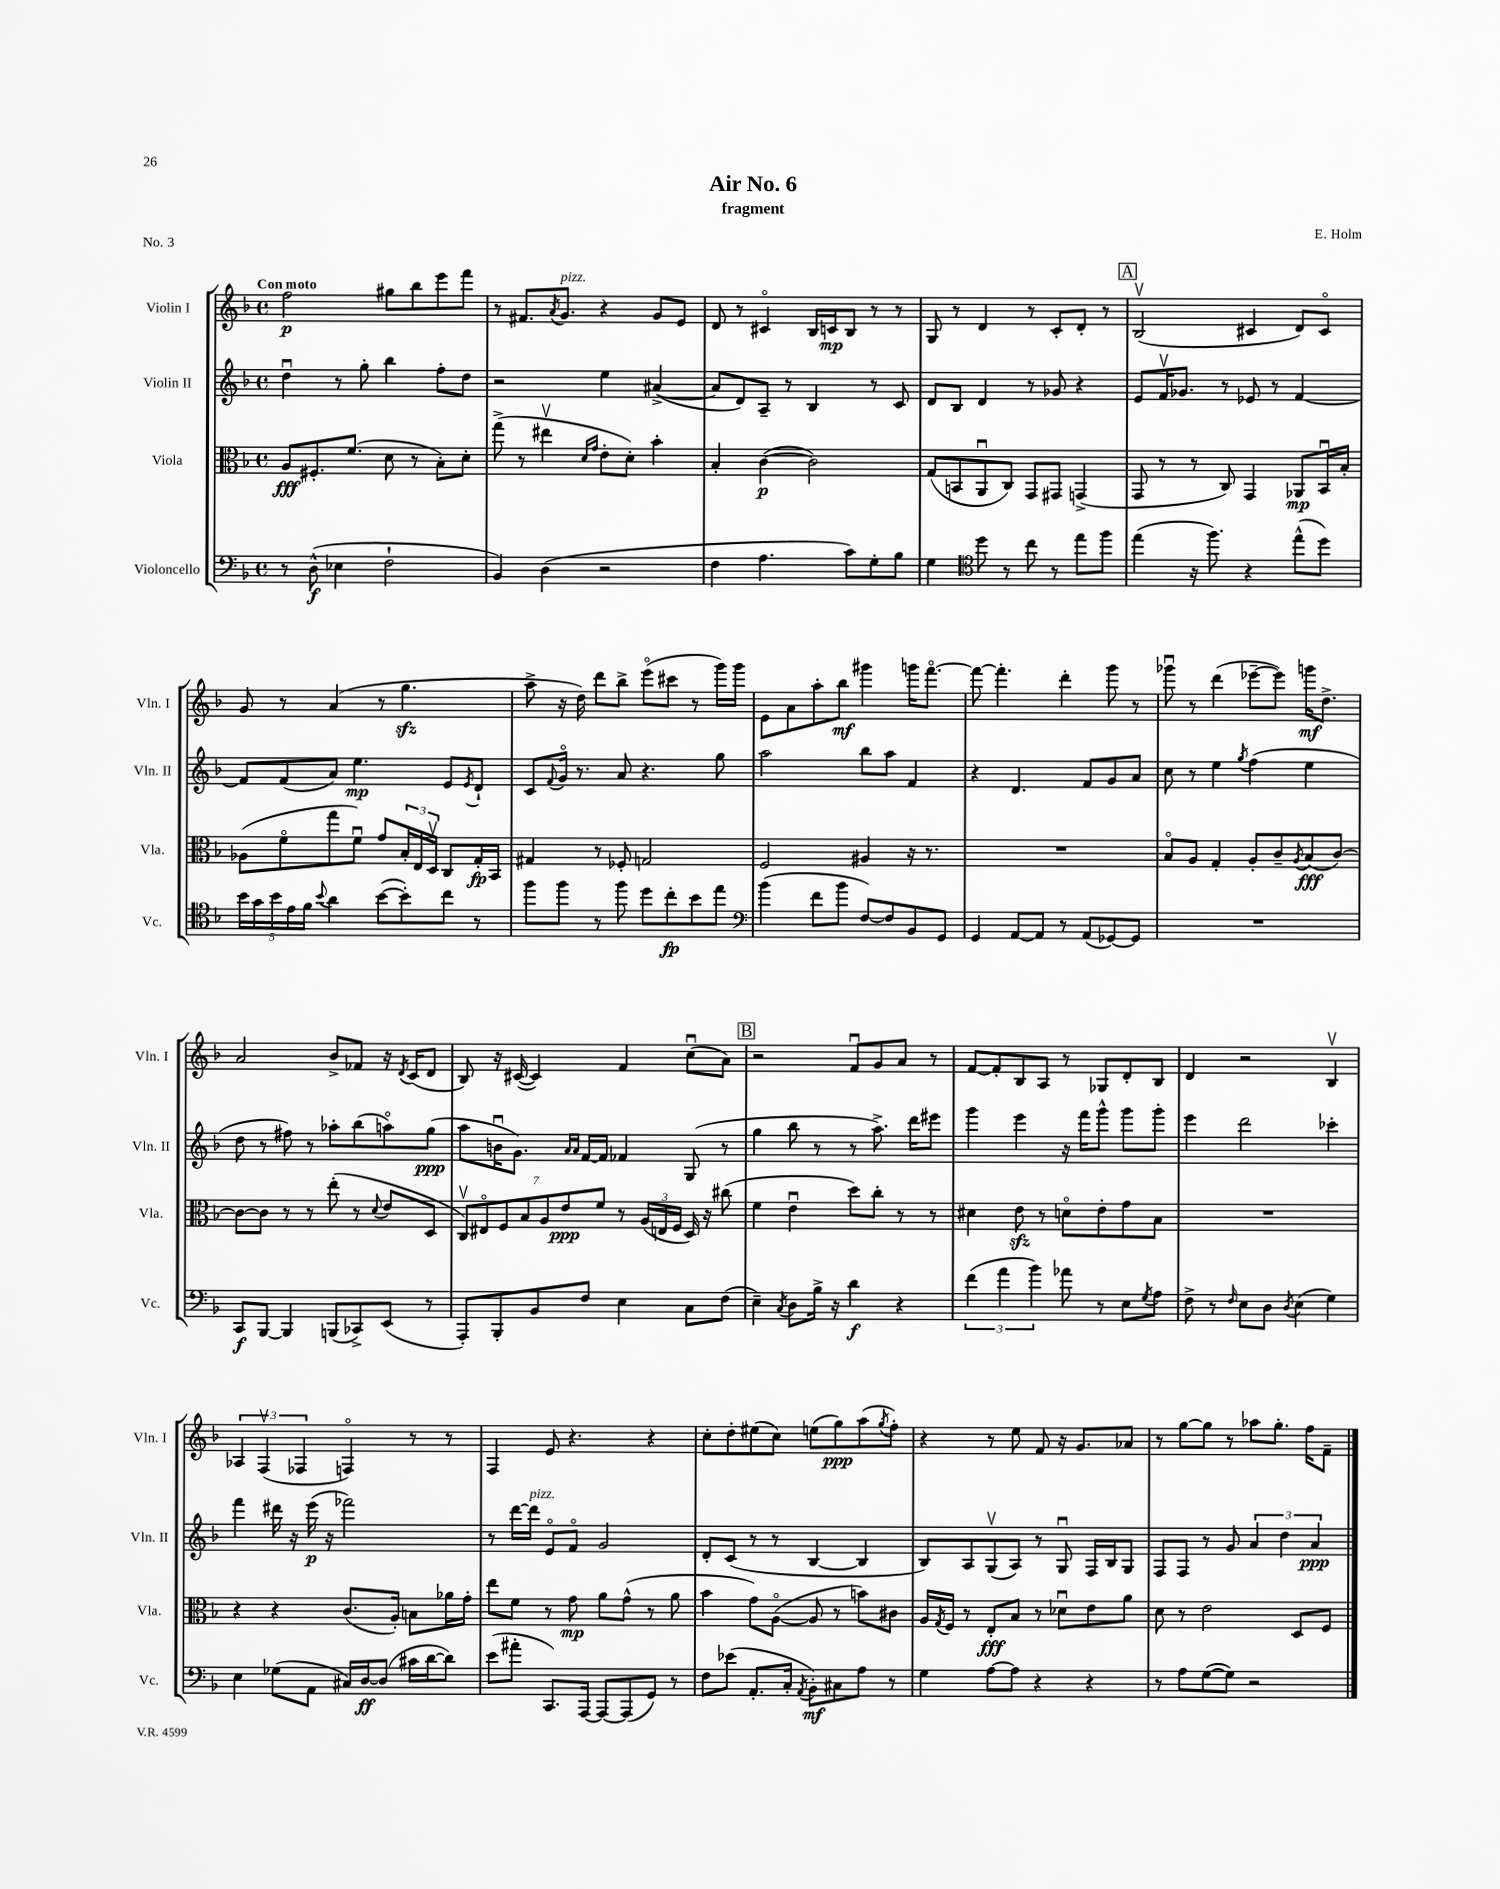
\header { title = "Air No. 6" composer = "E. Holm" subtitle = "fragment" piece = "No. 3" }
<<
\new StaffGroup <<
\new Staff = "s0" \with { instrumentName = "Violin I" shortInstrumentName = "Vln. I" } {
    \clef treble \key f \major \defaultTimeSignature \time 4/4 \tempo "Con moto"
    f''2\p gis''8 bes''8 e'''8 f'''8 |
    r8 fis'8. \acciaccatura { a'8 } g'8.^\markup { \italic "pizz." } r4 g'8 e'8 |
    d'8 r8 cis'4\flageolet bes16 c'16\mp bes8 r8 r8 |
    g8 r8 d'4 r8 c'8-. d'8-. r8 |
    \mark \markup { \box "A" } bes2\upbow( cis'4 d'8) cis'8\flageolet |
    g'8 r8 a'4( r8 g''4.\sfz |
    a''8-> r16 d''16) d'''8 bes''8-> e'''8\flageolet( cis'''8 r8 g'''16) g'''16 |
    e'8 a'8 a''8-. bes''8\mf gis'''4 g'''16 f'''8.~\flageolet |
    f'''8~ f'''4.-. d'''4-. g'''8 r8 |
    ges'''8\downbow r8 d'''4( ees'''8~-- ees'''8) g'''16\mf d''8.-> |
    a'2 bes'8-> fes'8 r16 \acciaccatura { d'8 } c'16( d'8 |
    bes8) r16 cis'16~( cis'4) f'4 c''8\downbow( a'8) |
    \mark \markup { \box "B" } r2 f'8\downbow g'8 a'8 r8 |
    f'8~ f'8-. bes8 a8 r8 ges8 d'8-. bes8 |
    d'4 r2 bes4\upbow |
    \tuplet 3/2 { aes4 f4\upbow( fes4 } f4\flageolet) r8 r8 |
    f4 e'8 r4. r4 |
    c''8-. d''8-. eis''8( c''8) e''8( g''8\ppp) a''8( \acciaccatura { g''8 } f''8-.) |
    r4 r8 e''8 f'8 r16 g'8. aes'8 |
    r8 g''8~ g''8 r8 aes''8 g''8.-. f''16 f'8-- \bar "|." |
}
\new Staff = "s1" \with { instrumentName = "Violin II" shortInstrumentName = "Vln. II" } {
    \clef treble \key f \major \defaultTimeSignature \time 4/4
    d''4\downbow r8 g''8-. bes''4 f''8-. d''8 |
    r2 e''4 ais'4~->( |
    ais'8 d'8) a8-- r8 bes4 r8 c'8 |
    d'8 bes8 d'4 r8 ges'8 r4 |
    \mark \markup { \box "A" } e'8 f'16\upbow ges'8. r8 ees'8 r8 f'4~ |
    f'8 f'8( a'8) e''4.\mp e'8 \acciaccatura { e'8 } d'8-! |
    c'8 \appoggiatura { f'8 } g'16\flageolet r8. a'8 r4. g''8 |
    a''2 bes''8 a''8 f'4 |
    r4 d'4. f'8 g'8 a'8 |
    c''8 r8 e''4 \acciaccatura { g''8 } f''4( e''4 |
    d''8 r8 fis''8) r8 aes''8-. bes''8( a''8\flageolet) g''8\ppp( |
    a''8 b'16\downbow g'8.) \grace { a'16 a'16 } f'16~ f'16 fes'4 g8( r8 |
    \mark \markup { \box "B" } g''4 bes''8 r8 r8 a''8.->) d'''16 eis'''8 |
    g'''4 e'''4 r16 f'''16 g'''8-^ g'''8 g'''8-. |
    e'''4 d'''2 ces'''4-. |
    f'''4 dis'''16 r16 e'''16\p( r16 fes'''2) |
    r8 d'''16~ d'''16^\markup { \italic "pizz." } e'8\flageolet f'8\flageolet g'2 |
    d'8-. c'8( r8 r8 bes4~ bes4 |
    bes8) a8 g8\upbow( a8) r8 g8\downbow f16 bes16 g8 |
    f8 f8 r8 g'8 \tuplet 3/2 { a'4 d''4 a'4\ppp } \bar "|." |
}
\new Staff = "s2" \with { instrumentName = "Viola" shortInstrumentName = "Vla." } {
    \clef alto \key f \major \defaultTimeSignature \time 4/4
    a8\fff fis8.-. f'8.( d'8 r8 bes8-.) d'8-. |
    g''8->( r8 eis''4\upbow \grace { d'16 g'16 } e'8-. d'8-.) bes'4-. |
    bes4-. c'4~\p( c'2) |
    g8( b,8 a,8\downbow c8) g,8 gis,8 g,4->( |
    \mark \markup { \box "A" } g,8 r8 r8 c8) g,4 aes,8\mp bes,16\downbow bes16-. |
    aes8( f'8\flageolet g''8 f'8\downbow) g'8 \tuplet 3/2 { bes16-. e16 d16\upbow } c8 g16-.\fp bes,16 |
    gis4 r8 fes8-. g2 |
    f2 ais4 r16 r8. |
    R1 |
    bes8\flageolet a8 g4-. a8-. c'8-- \acciaccatura { a8 } bes8\fff( c'8~) |
    c'8~ c'8 r8 r8 e''8-.( r8 \appoggiatura { d'8 } e'8 d8 |
    \tuplet 7/4 { c8\upbow) eis8\flageolet f8 bes8 a8 e'8\ppp f'8 } r8 \tuplet 3/2 { a16( e16 f16 } d16) r16 cis''8( |
    \mark \markup { \box "B" } f'4 e'4\downbow d''8) c''8-. r8 r8 |
    dis'4 e'8\sfz r8 d'8\flageolet e'8-. g'8 bes8 |
    R1 |
    r4 r4 c'8.( a16-.) b8 aes'16 g'16-. |
    e''8 f'8 r8 g'8\mp a'8 g'8-^( r8 a'8 |
    bes'4 g'8) a8~\flageolet( a8 r8 b'8) cis'8 |
    a16 \acciaccatura { g8 } f16 r8 e8-.\fff bes8 r8 des'8\downbow e'8 a'8 |
    d'8 r8 e'2 d8 f8 \bar "|." |
}
\new Staff = "s3" \with { instrumentName = "Violoncello" shortInstrumentName = "Vc." } {
    \clef bass \key f \major \defaultTimeSignature \time 4/4
    r8 d8-^\f( ees4 f2-! |
    bes,4) d4( r2 |
    f4 a4. c'8) g8-. bes8 |
    g4 \clef tenor d''8 r8 c''8 r8 e''8 f''8 |
    \mark \markup { \box "A" } e''4( r16 f''8.) r4 e''8-^( d''8) |
    \tuplet 5/4 { bes'16 g'16 bes'16 e'16 f'16 } \appoggiatura { bes'8 } a'4 bes'8~( bes'8-.) c''8 r8 |
    f''8 f''8 r8 f''8 d''8 c''8-.\fp bes'8 e''8 |
    \clef bass bes'4( f'8 bes'8 f8~) f8 bes,8 g,8 |
    g,4 a,8~ a,8 r8 a,8( ges,8~) ges,8 |
    R1 |
    c,8\f bes,,8~ bes,,4 b,,8( ces,8->) e,8( r8 |
    a,,8-.) bes,,8-. bes,8 f8 e4 c8 f8( |
    \mark \markup { \box "B" } e4--) \acciaccatura { c8 } d8 bes16-> r16 d'4\f r4 |
    \tuplet 3/2 { f'4( a'4 bes'4) } aes'8 r8 e8 \acciaccatura { g8 } a8 |
    f8-> r8 \grace { f16 } e8 d8 \acciaccatura { d8 } e4( g4) |
    e4 ges8( a,8 cis16) d16~\ff d8( cis'16 d'16~ d'8) |
    e'8( ais'8-. c,8.) a,,16~ a,,8~ a,,8( g,8) r8 |
    f8 ees'8( a,8.-. c16-. \acciaccatura { a,8 } bes,8-.\mf) cis8 a8 r8 |
    g4 a8~ a8 r4 r4 |
    r8 a8 g8~( g8) r2 \bar "|." |
}
>>
>>
\layout { \context { \Score \remove "Bar_number_engraver" } }
